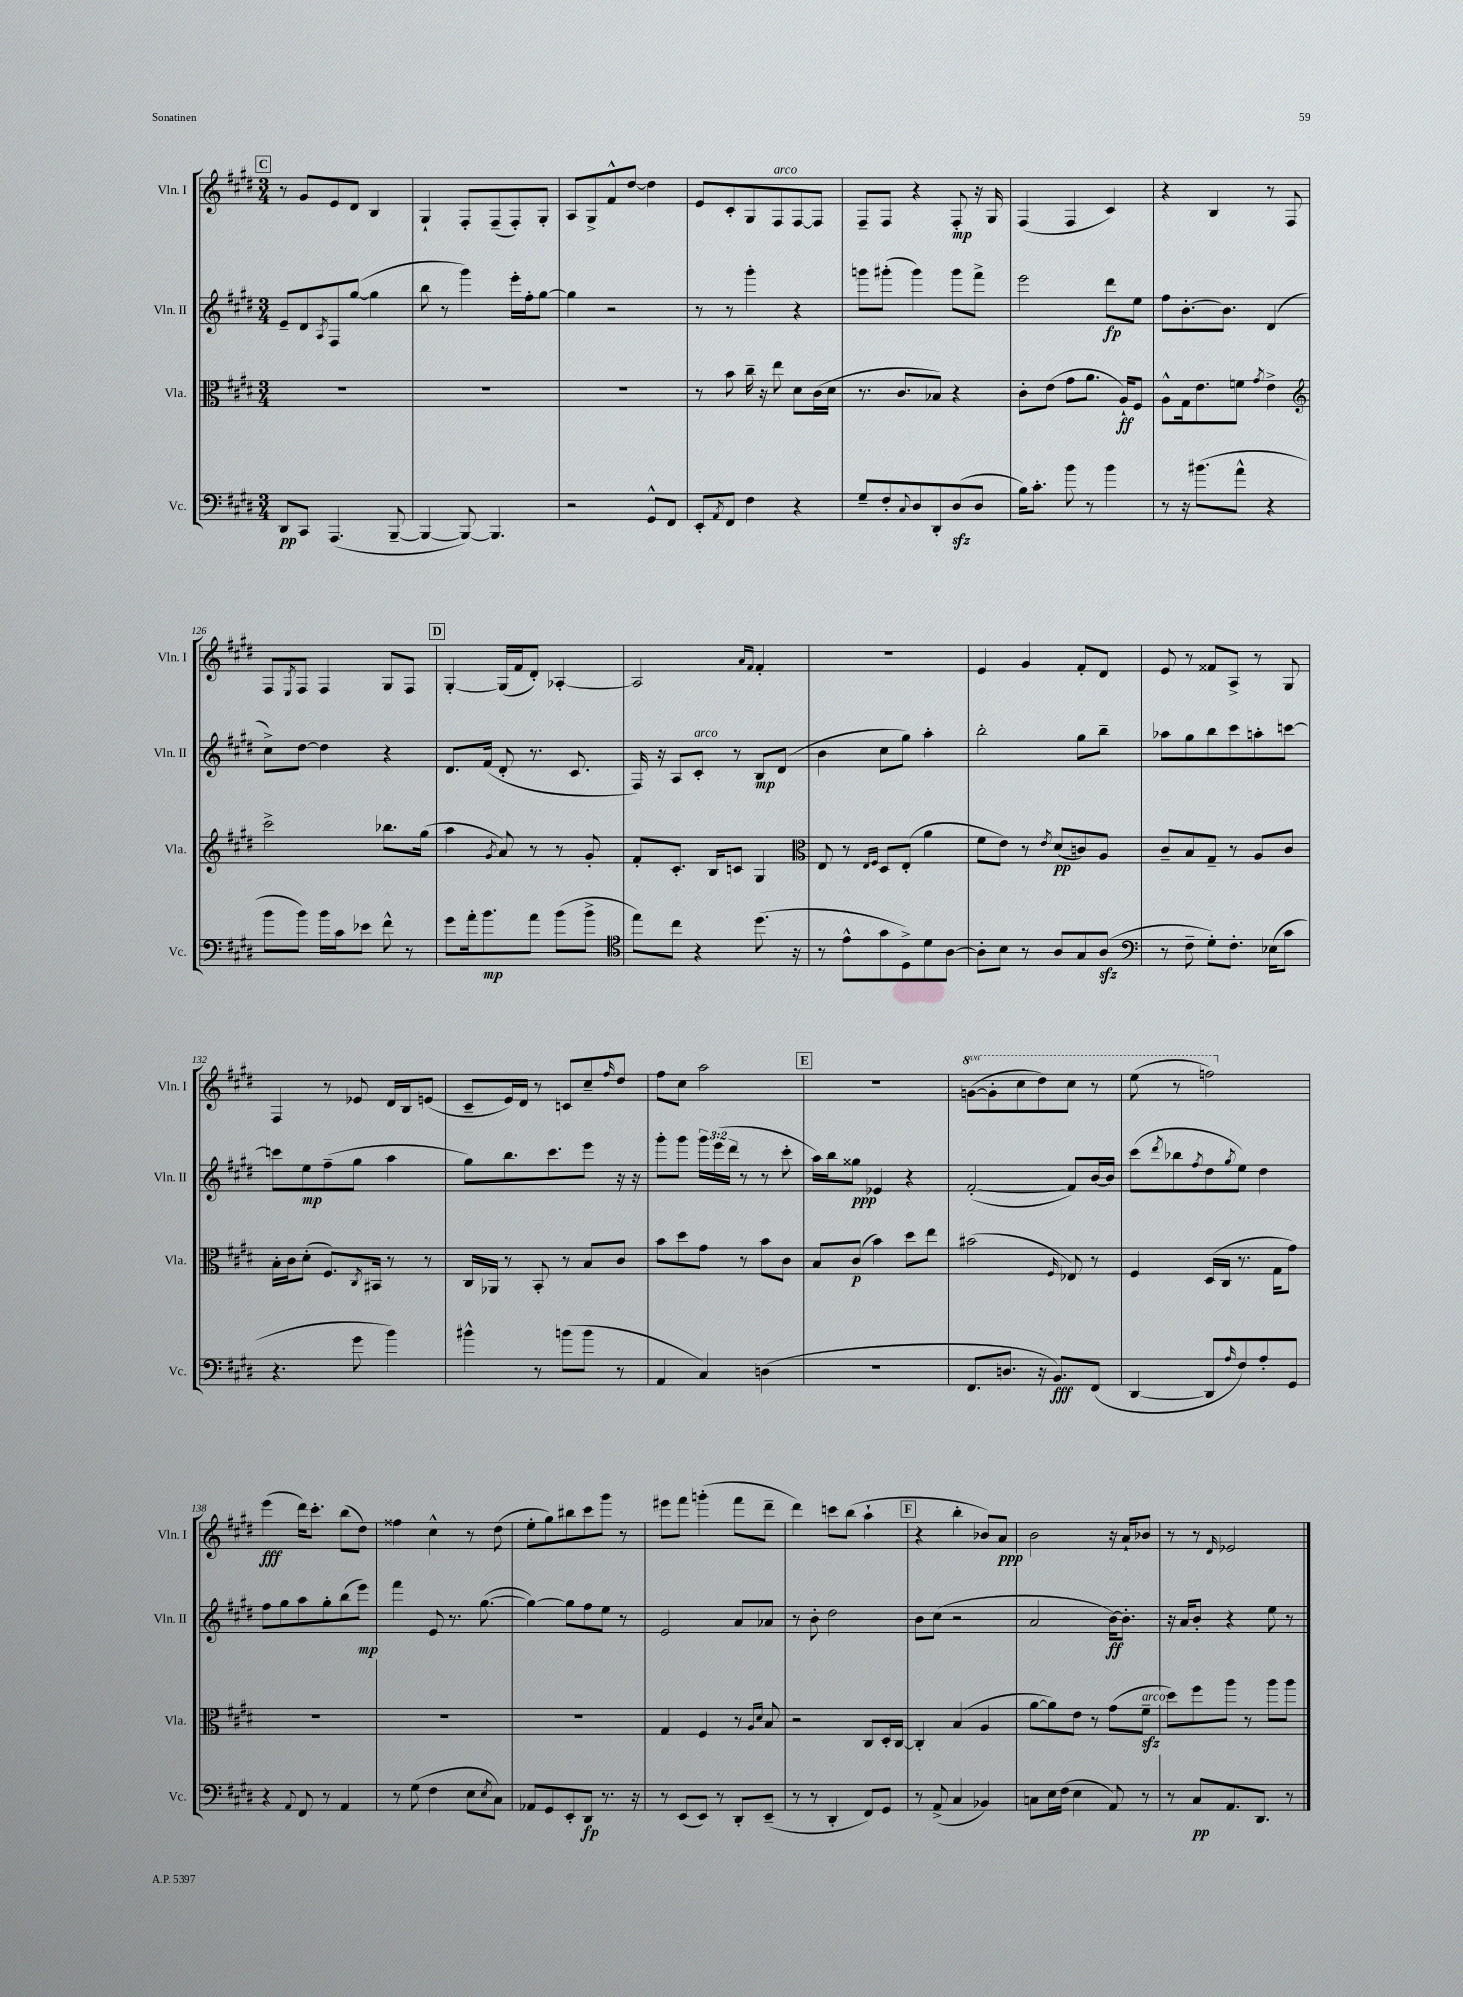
<<
\new StaffGroup <<
\new Staff = "s0" \with { instrumentName = "Vln. I" shortInstrumentName = "Vln. I" } {
    \clef treble \key e \major \numericTimeSignature \time 3/4 \set Staff.ottavationMarkups = #ottavation-simple-ordinals
    \mark \markup { \box "C" } r8 gis'8 e'8 dis'8 b4 |
    gis4-! fis8-. fis8--( fis8-.) gis8-. |
    a8 gis8-> fis'8-^ dis''8~ dis''4 |
    e'8 cis'8-. gis8 fis8^\markup { \italic "arco" } fis8~ fis8 |
    fis8-- fis8 r4 fis8-.\mp r16 gis16 |
    fis4( fis4 cis'4) |
    r4 b4 r8 fis8 |
    fis8 \acciaccatura { e8 } fis8 fis4 gis8 fis8 |
    \mark \markup { \box "D" } gis4~-. gis16( fis'16 dis'8-.) aes4~-. |
    aes2 \grace { a'16 fis'16 } fis'4-. |
    R2. |
    e'4 gis'4 fis'8-. dis'8 |
    e'8 r8 fisis'8 a8-> r8 gis8 |
    fis4 r8 ees'8 dis'16 b16 e'8( |
    cis'8-- e'16) dis'16 r8 c'8 cis''8-- \grace { fis''16 } dis''8 |
    fis''8 cis''8 a''2 |
    \mark \markup { \box "E" } R2. |
    \ottava #1 g''8~( g''8-. cis'''8 dis'''8) cis'''8 r8 |
    e'''8( r8 f'''2) \ottava #0 |
    e'''4\fff( dis'''16) cis'''8.-. b''8( dis''8) |
    fisis''4 cis''4-^ r8 dis''8( |
    e''8-. gis''8) bis''8 cis'''8 gis'''8 r8 |
    eis'''8 fis'''8 g'''4-.( fis'''8 dis'''8-- |
    dis'''4) c'''8 b''8( a''4-! |
    \mark \markup { \box "F" } r4 b''4-. bes'8) a'8\ppp |
    b'2 r16 a'16-! bes'8 |
    r8 r8 \grace { dis'16 } ees'2 \bar "|." |
}
\new Staff = "s1" \with { instrumentName = "Vln. II" shortInstrumentName = "Vln. II" } {
    \clef treble \key e \major \numericTimeSignature \time 3/4 \override Staff.TupletNumber.text = #tuplet-number::calc-fraction-text
    \mark \markup { \box "C" } e'8-- dis'8 \acciaccatura { a8 } fis8 gis''8~( gis''4 |
    b''8 r8 gis'''4) e'''16-. fis''16-. gis''8~ |
    gis''4 r2 |
    r8 r8 gis'''4-. r4 |
    g'''8 gis'''8-.( gis'''4) gis'''8 fis'''8-> |
    e'''2 dis'''8\fp e''8 |
    fis''8 b'8.~-. b'8. dis'4( |
    cis''8->) dis''8~ dis''4 r4 |
    \mark \markup { \box "D" } dis'8. fis'16( dis'8-. r8. cis'8. |
    fis16) r16 a8 cis'8-.^\markup { \italic "arco" } r8 b8\mp dis'8( |
    b'4 cis''8 gis''8) a''4-. |
    b''2-. gis''8 b''8-- |
    aes''8 gis''8 b''8 cis'''8 a''8-. c'''8~ |
    c'''8 e''8\mp fis''8--( gis''8 a''4 |
    gis''8) b''8. cis'''8. e'''8 r16 r16 |
    gis'''8-. gis'''8 \tuplet 3/2 { gis'''16 e'''16( dis'''16 } r8 r8 cis'''8-. |
    \mark \markup { \box "E" } a''16) b''16 gisis''8\ppp ees'4 r4 |
    fis'2~-.( fis'8) b'16~ b'16 |
    cis'''8( \acciaccatura { dis'''8 } bes''8 \acciaccatura { fis''8 } dis''8 \acciaccatura { gis''8 } e''8) dis''4 |
    fis''8 gis''8 a''8 gis''8-. b''8( e'''8\mp) |
    fis'''4 e'8 r8. gis''8.~( |
    gis''4~) gis''8 fis''8 e''8 r8 |
    e'2 a'8 aes'8 |
    r8 b'8-. dis''2 |
    \mark \markup { \box "F" } b'8 cis''8( r2 |
    a'2 b'16~\ff) b'8.-. |
    r16 a'16 b'8-. r4 e''8 r8 \bar "|." |
}
\new Staff = "s2" \with { instrumentName = "Vla." shortInstrumentName = "Vla." } {
    \clef alto \key e \major \numericTimeSignature \time 3/4
    \mark \markup { \box "C" } R2. |
    R2. |
    R2. |
    r8 b'8 cis''16-- r16 e''8 dis'8 cis'16( dis'16 |
    r8. cis'8. bes8) r4 |
    cis'8-. e'8( gis'8 a'8. a16-!\ff) fis8 |
    a8-^ gis16 e'8. f'8 \acciaccatura { gis'8 } e'4-> |
    \clef treble cis'''2-> bes''8. gis''16( |
    \mark \markup { \box "D" } a''4 \acciaccatura { gis'8 } a'8) r8 r8 gis'8-. |
    fis'8-. cis'8.-. b16 c'8 gis4 |
    \clef alto e8 r8 \grace { e16 fis16 } dis8 e8-.( a'4 |
    fis'8 e'8) r8 \acciaccatura { e'8 } dis'8\pp( c'8) a8 |
    cis'8-- b8 gis8-- r8 a8 cis'8 |
    b16-. cis'16 dis'8-.( fis8.) \acciaccatura { cis8 } bis,16 r8 r8 |
    cis16 aes,16 r8 b,8-. r8 b8 cis'8 |
    b'8 dis''8 gis'8 r8 b'8 cis'8 |
    \mark \markup { \box "E" } b8 cis'8\p( b'4) dis''8 e''8 |
    bis'2( \grace { fis16 } ees8) r8 |
    fis4 dis16( cis16 r8. gis16 gis'8) |
    R2. |
    R2. |
    R2. |
    gis4 fis4 r8 \grace { a16 dis'16 } b8 |
    r2 cis8 dis16-. cis16~ |
    \mark \markup { \box "F" } cis4-. b4( a4 |
    a'8~ a'8) e'8 r8 gis'8( fis'8--\sfz^\markup { \italic "arco" } |
    dis''8) fis''8 a''8 r8 a''8 a''8 \bar "|." |
}
\new Staff = "s3" \with { instrumentName = "Vc." shortInstrumentName = "Vc." } {
    \clef bass \key e \major \numericTimeSignature \time 3/4
    \mark \markup { \box "C" } dis,8\pp cis,8 a,,4.( b,,8~-- |
    b,,4~ b,,8~) b,,4. |
    r2 gis,8-^ fis,8 |
    e,8-. \acciaccatura { a,8 } fis,8 fis4 r4 |
    gis8-- fis8-. \appoggiatura { cis8 } dis8 dis,8-. dis8\sfz( dis8 |
    b16) cis'8.-. b'8 r8 b'4 |
    r8 r16 bis'8.( a'8-^ r4 |
    b'8 b'8) b'16 cis'16 ees'8 fis'8-^ r8 |
    \mark \markup { \box "D" } gis'8 a'16-. b'8.\mp a'8 b'8( b'8-> |
    \clef tenor e''8) cis''8 r4 dis''8.( r16 |
    r8 e'8-^ gis'8 dis8->) dis'8 a8~ |
    a8-. b8 r8 a8 gis8 a8\sfz( |
    \clef bass r8 fis8-- gis8-.) fis8.-. ees16( cis'8 |
    r4. gis'8 b'4) |
    bis'4-^ r8 b'8( b'8 r8 |
    a,4 cis4) d4( |
    \mark \markup { \box "E" } R2. |
    fis,8. d8. r16 b,8.\fff) fis,8( |
    dis,4~ dis,8 \grace { a16 } fis8) a8-. gis,8 |
    r4 \appoggiatura { a,8 } fis,8 r8 a,4 |
    r8 gis8( fis4 e8 \acciaccatura { e8 } cis8) |
    aes,8 gis,8 e,8-. dis,8\fp r8. r16 |
    r8 e,8( e,8) r8 dis,8-. e,8--( |
    r8 r8 dis,4-. fis,8) gis,8 |
    \mark \markup { \box "F" } r8 a,8->( cis4 bes,4) |
    c8 e16 fis16( e4 a,8) r8 |
    r8 cis8\pp a,8. dis,8. r8 \bar "|." |
}
>>
>>
\layout { \context { \Score currentBarNumber = #119 } }
